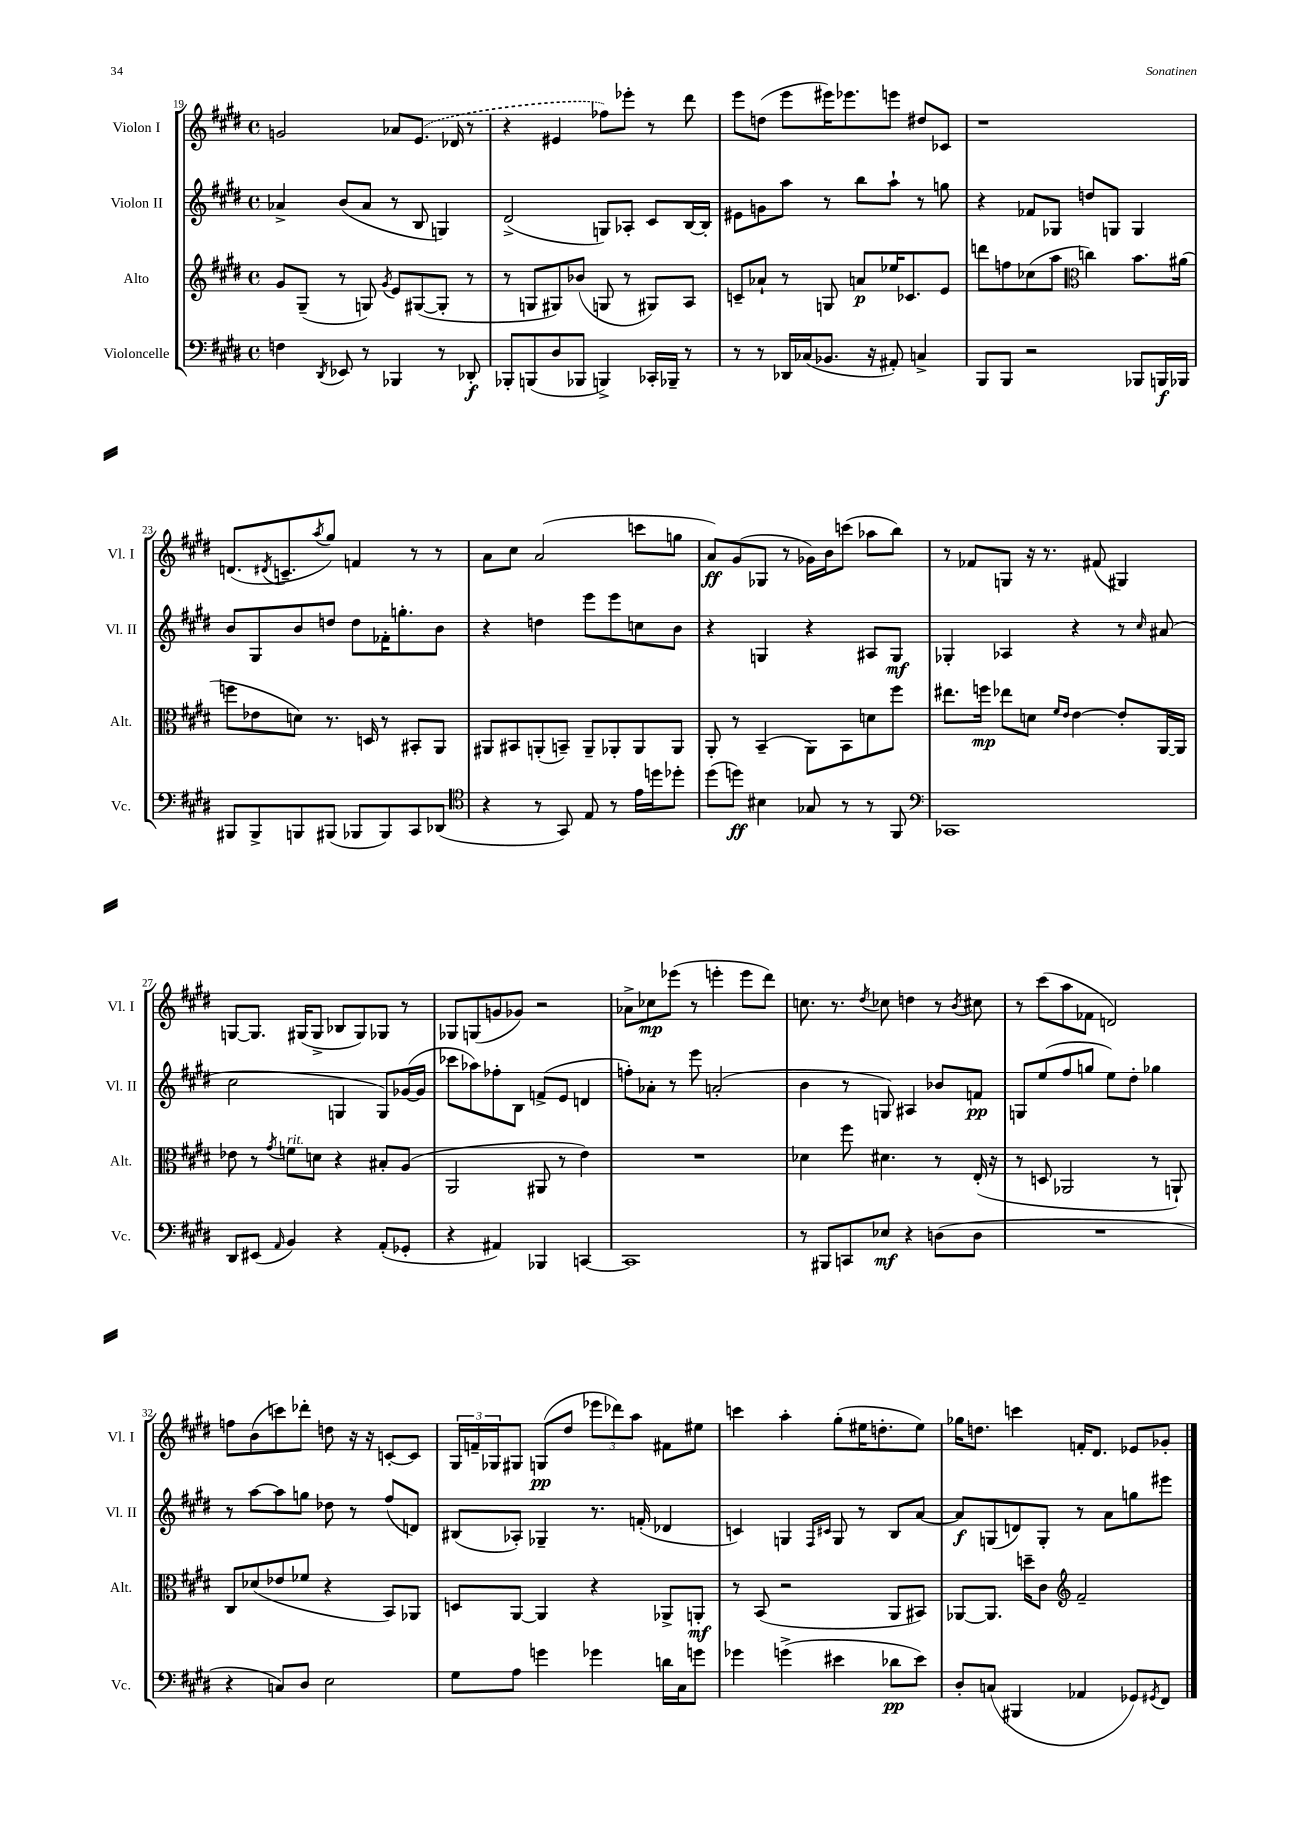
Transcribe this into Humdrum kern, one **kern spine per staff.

**kern	**dynam	**kern	**dynam	**kern	**dynam	**kern	**dynam
*part4	*part4	*part3	*part3	*part2	*part2	*part1	*part1
*staff4	*staff4	*staff3	*staff3	*staff2	*staff2	*staff1	*staff1
*I"Violoncelle	*	*I"Alto	*	*I"Violon II	*	*I"Violon I	*
*I'Vc.	*	*I'Alt.	*	*I'Vl. II	*	*I'Vl. I	*
*clefF4	*	*clefG2	*	*clefG2	*	*clefG2	*
*k[f#c#g#d#]	*	*k[f#c#g#d#]	*	*k[f#c#g#d#]	*	*k[f#c#g#d#]	*
*M4/4	*	*M4/4	*	*M4/4	*	*M4/4	*
*met(c)	*	*met(c)	*	*met(c)	*	*met(c)	*
=19	=19	=19	=19	=19	=19	=19	=19
4Fn\	.	8g#/L	.	4a-X^/	.	2gn/	.
.	.	(8G#~/J	.	.	.	.	.
8qDD#/	.	.	.	.	.	.	.
8EE-X/	.	8r	.	(8b/L	.	.	.
8r	.	8Gn/)	.	8a-/J	.	.	.
.	.	8qg#/	.	.	.	.	.
4BBB-X/	.	8e/L	.	8r	.	8a-X/L	.
.	.	([8G#X/	.	8B/	.	(8.e/J	.
8r	.	8G#'/J]	.	4Gn/)	.	.	.
.	.	.	.	.	.	16d-X/	.
8DD-X'/	f	8r	.	.	.	8r	.
=20	=20	=20	=20	=20	=20	=20	=20
8BBB-X'/L	.	8r	.	(2d#^/	.	4r	.
(8BBBn/	.	8Gn/L	.	.	.	.	.
8D#/	.	8G#X/)	.	.	.	4e#X/	.
8BBB-X/J	.	(8b-X/J	.	.	.	.	.
4BBBn^/)	.	8Gn/	.	8Gn/L)	.	8ff-X\L)	.
.	.	8r	.	8A-X'/J	.	8eee-X'\J	.
16CC-X'/LL	.	8G#X/L)	.	8c#/L	.	8r	.
16BBB-X~/JJ	.	.	.	.	.	.	.
8r	.	8A/J	.	[16B/L	.	8ddd#\	.
.	.	.	.	16B'/JJ]	.	.	.
=21	=21	=21	=21	=21	=21	=21	=21
8r	.	8cn~/L	.	8e#X\L	.	8eee\L	.
8r	.	8a-X`/J	.	8gn\	.	(8ddn\J	.
16DD-X/LL	.	8r	.	8aa\J	.	8eee\L	.
(16C-X/J	.	.	.	.	.	.	.
8.BB-X/J	.	8Gn/	.	8r	.	16eee#X\K)	.
.	.	.	.	.	.	8.eee-X\	.
.	.	8an/L	p	8bb\L	.	.	.
16r	.	.	.	.	.	.	.
8AA#X'/)	.	16ee-X/K	.	8aa`\J	.	8eeen\J	.
.	.	8.c-X/	.	.	.	.	.
4Cn^/	.	.	.	8r	.	8dd#X/L	.
.	.	8e/J	.	8ggn\	.	8c-X/J	.
=22	=22	=22	=22	=22	=22	=22	=22
8BBB/L	.	8dddn\L	.	4r	.	1r	.
8BBB/J	.	8ffn\	.	.	.	.	.
2r	.	(8cc-X\	.	8f-X/L	.	.	.
.	.	8aa\J	.	8G-X/J	.	.	.
*	*	*clefC3	*	*	*	*	*
.	.	4ccn\)	.	8ddn/L	.	.	.
.	.	.	.	8Gn/J	.	.	.
8BBB-X/L	.	8.b\L	.	4G/	.	.	.
16BBBn/L	f	.	.	.	.	.	.
16BBB-X/JJ	.	(16a#X\Jk	.	.	.	.	.
!!LO:LB:g=z
=23	=23	=23	=23	=23	=23	=23	=23
8BBB#X/L	.	8ffn\L	.	8b/L	.	(8.dn/L	.
8BBB#^/	.	8e-X\	.	8G#/	.	.	.
.	.	.	.	.	.	8qd#X/	.
.	.	.	.	.	.	8.cn~/	.
8BBBn/	.	8dn\J)	.	8b/	.	.	.
.	.	.	.	.	.	8qaa/	.
(8BBB#X/J	.	8.r	.	8ddn/J	.	8gg#/J)	.
8BBB-X/L	.	.	.	8dd\L	.	4fn/	.
.	.	16Dn/	.	.	.	.	.
8BBB-/)	.	8r	.	16f-X'\K	.	.	.
.	.	.	.	8.ggn'\	.	.	.
8CC#/	.	8BB#X'/L	.	.	.	8r	.
(8DD-X/J	.	8AA/J	.	8b\J	.	8r	.
=24	=24	=24	=24	=24	=24	=24	=24
*clefC4	*	*	*	*	*	*	*
4r	.	8AA#X/L	.	4r	.	8a\L	.
.	.	8BB#X/	.	.	.	8cc#\J	.
8r	.	(8AAn'/	.	4ddn\	.	(2a/	.
8GG#/)	.	8BBn~/J)	.	.	.	.	.
8E/	.	8AA~/L	.	8eee\L	.	.	.
8r	.	8AA-X'/	.	8eee\	.	.	.
16e\LL	.	8AA-/	.	8ccn\	.	8cccn\L	.
16ddn\J	.	.	.	.	.	.	.
8dd-X'\J	.	8AA-/J	.	8b\J	.	8ggn\J	.
=25	=25	=25	=25	=25	=25	=25	=25
(8dd#\L	.	8AA'/	.	4r	.	8a/L)	ff
8ddn\J)	ff	8r	.	.	.	(8g#/	.
4B#X\	.	(4BB~/	.	4Gn/	.	8G-X/J	.
.	.	.	.	.	.	8r	.
8G-X/	.	8AA\L)	.	4r	.	16g-X\LL)	.
.	.	.	.	.	.	16b\J	.
8r	.	8BB\	.	.	.	(8cccn\J	.
8r	.	8dn\	.	8A#X/L	.	8aa-X\L	.
8FF#/	.	8ff#\J	.	8G/J	mf	8bb\J)	.
=26	=26	=26	=26	=26	=26	=26	=26
*clefF4	*	*	*	*	*	*	*
1CC-X	.	8.ee#X\L	.	4G-X'/	.	8r	.
.	.	.	.	.	.	8f-X/L	.
.	.	16ffn\Jk	mp	.	.	.	.
.	.	8ee-X\L	.	4A-X/	.	8Gn/J	.
.	.	8dn\J	.	.	.	16r	.
.	.	.	.	.	.	8.r	.
.	.	16qqf#/LL	.	.	.	.	.
.	.	16qqe/JJ	.	.	.	.	.
.	.	[4e\	.	4r	.	.	.
.	.	.	.	.	.	(8f#X/	.
.	.	8e'/L]	.	8r	.	4G#X/)	.
.	.	.	.	16qqcc#/	.	.	.
.	.	[16AA/L	.	(8a#X/	.	.	.
.	.	16AA/JJ]	.	.	.	.	.
!!LO:LB:g=z
=27	=27	=27	=27	=27	=27	=27	=27
8DD#/L	.	8e-X\	.	2cc#\	.	[8Gn/L	.
(8EE#X/J	.	8r	.	.	.	8.G/J]	.
16qqAA/	.	8qg#/	.	.	.	.	.
!	!	!LO:TX:a:i:t=rit.	!	!	!	!	!
4BB/)	.	8fn\L	.	.	.	.	.
.	.	.	.	.	.	(16G#X/KL	.
.	.	8dn\J	.	.	.	8G#^/J	.
4r	.	4r	.	4Gn/	.	8B-X/L	.
.	.	.	.	.	.	8G#/)	.
(8AA'/L	.	8B#X'/L	.	8G/L)	.	8G-X/J	.
8GG-X'/J	.	(8A/J	.	([16g-X/L	.	8r	.
.	.	.	.	16g-/JJ]	.	.	.
=28	=28	=28	=28	=28	=28	=28	=28
4r	.	2AA/	.	8ccc-X\L	.	8G-X/L	.
.	.	.	.	8aa-X\)	.	(8Gn/	.
4AA#X/)	.	.	.	8ff-X'\	.	8gn/	.
.	.	.	.	8B\J	.	8g-X/J)	.
4BBB-X/	.	8AA#X/	.	(8fn^/L	.	2r	.
.	.	8r	.	8e/J	.	.	.
[4CCn/	.	4e\)	.	4dn/	.	.	.
=29	=29	=29	=29	=29	=29	=29	=29
1CC]	.	1r	.	8ffn'\L)	.	8a-X^\L	.
.	.	.	.	8a-X'\J	.	8cc-X\	mp
.	.	.	.	8r	.	(8eee-X\J	.
.	.	.	.	8eee\	.	8r	.
.	.	.	.	(2an'/	.	4eeen'\	.
.	.	.	.	.	.	8eee\L	.
.	.	.	.	.	.	8ddd#\J)	.
=30	=30	=30	=30	=30	=30	=30	=30
8r	.	4d-X\	.	4b\	.	8.ccn\	.
8BBB#X/L	.	.	.	.	.	.	.
.	.	.	.	.	.	8.r	.
8CCn/	.	8ff#\	.	8r	.	.	.
.	.	.	.	.	.	8qdd#/	.
8E-X/J	mf	4.d#X\	.	8Gn/)	.	8cc-X\	.
4r	.	.	.	4A#X/	.	4ddn\	.
(8Dn\L	.	8r	.	8b-X/L	.	8r	.
.	.	.	.	.	.	8qb/	.
8D\J	.	(16E'/	.	8fn/J	pp	8cc#X\	.
.	.	16r	.	.	.	.	.
=31	=31	=31	=31	=31	=31	=31	=31
1r	.	8r	.	8Gn/L	.	8r	.
.	.	8Dn/	.	(8ee/	.	(8ccc#\L	.
.	.	2AA-X/	.	8ff#/	.	8aa\	.
.	.	.	.	8ggn/J	.	8f-X\J	.
.	.	.	.	8ee\L)	.	2dn/)	.
.	.	.	.	8dd#'\J	.	.	.
.	.	8r	.	4gg-X\	.	.	.
.	.	8AAn`/)	.	.	.	.	.
!!LO:LB:g=z
=32	=32	=32	=32	=32	=32	=32	=32
4r	.	8C#/L	.	8r	.	8ffn\L	.
.	.	(8d-X/	.	[8aa\L	.	(8b\	.
8Cn/L)	.	8e-X/	.	8aa\]	.	8cccn\)	.
8D#/J	.	8f-X/J	.	8ggn\J	.	8ddd-X'\J	.
2E\	.	4r	.	8dd-X\	.	8ddn\	.
.	.	.	.	8r	.	16r	.
.	.	.	.	.	.	16r	.
.	.	8BB/L)	.	(8ff#/L	.	[8cn'/L	.
.	.	8AA-X/J	.	8dn/J)	.	8c/J]	.
=33	=33	=33	=33	=33	=33	=33	=33
8G#\L	.	8Dn/L	.	(8B#X/L	.	24G#/LL	.
.	.	.	.	.	.	24fn~/	.
.	.	.	.	.	.	24G-X/J	.
8A\J	.	[8AA/J	.	8A-X'/J)	.	8G#X/J	.
4gn\	.	4AA/]	.	4G-X~/	.	(8Gn/L	pp
.	.	.	.	.	.	8dd#/J	.
4g-X\	.	4r	.	8.r	.	12eee-X\L	.
.	.	.	.	.	.	12ddd-X\)	.
.	.	.	.	.	.	12aa\J	.
.	.	.	.	(16fn'/	.	.	.
16dn\LL	.	8AA-X^/L	.	4d-X/	.	8f#X\L	.
16C#\J	.	.	.	.	.	.	.
8gn\J	.	8AAn'/J	mf	.	.	8ee#X\J	.
=34	=34	=34	=34	=34	=34	=34	=34
4g-X\	.	8r	.	4cn/)	.	4cccn\	.
.	.	(8BB/	.	.	.	.	.
(4gn^\	.	2r	.	4Gn/	.	4aa'\	.
.	.	.	.	16qqF#/LL	.	.	.
.	.	.	.	16qqc#X/JJ	.	.	.
4e#X\	.	.	.	8G/	.	(8gg#'\L	.
.	.	.	.	8r	.	16ee#X\K	.
.	.	.	.	.	.	8.ddn'\	.
8d-X\L	pp	8AA/L	.	8B/L	.	.	.
8e#\J)	.	8BB#X/J)	.	[8a/J	.	8ee#\J)	.
=35	=35	=35	=35	=35	=35	=35	=35
8D#'/L	.	[8AA-X/L	.	8a/L]	f	16gg-X\KL	.
.	.	.	.	.	.	8.ddn\J	.
(8Cn/J	.	8.AA-/J]	.	(8Gn/	.	.	.
4BBB#X/	.	.	.	8dn/)	.	4cccn\	.
.	.	16ddn~\KL	.	.	.	.	.
.	.	8c#\J	.	8G'/J	.	.	.
*	*	*clefG2	*	*	*	*	*
4AA-X/	.	2f#~/	.	8r	.	16fn'/KL	.
.	.	.	.	.	.	8.d#/J	.
.	.	.	.	8a\L	.	.	.
8GG-X/L)	.	.	.	8ggn\	.	8e-X/L	.
8qGG#X/	.	.	.	.	.	.	.
8FF#/J	.	.	.	8eee#X\J	.	8g-X'/J	.
==	==	==	==	==	==	==	==
*-	*-	*-	*-	*-	*-	*-	*-
